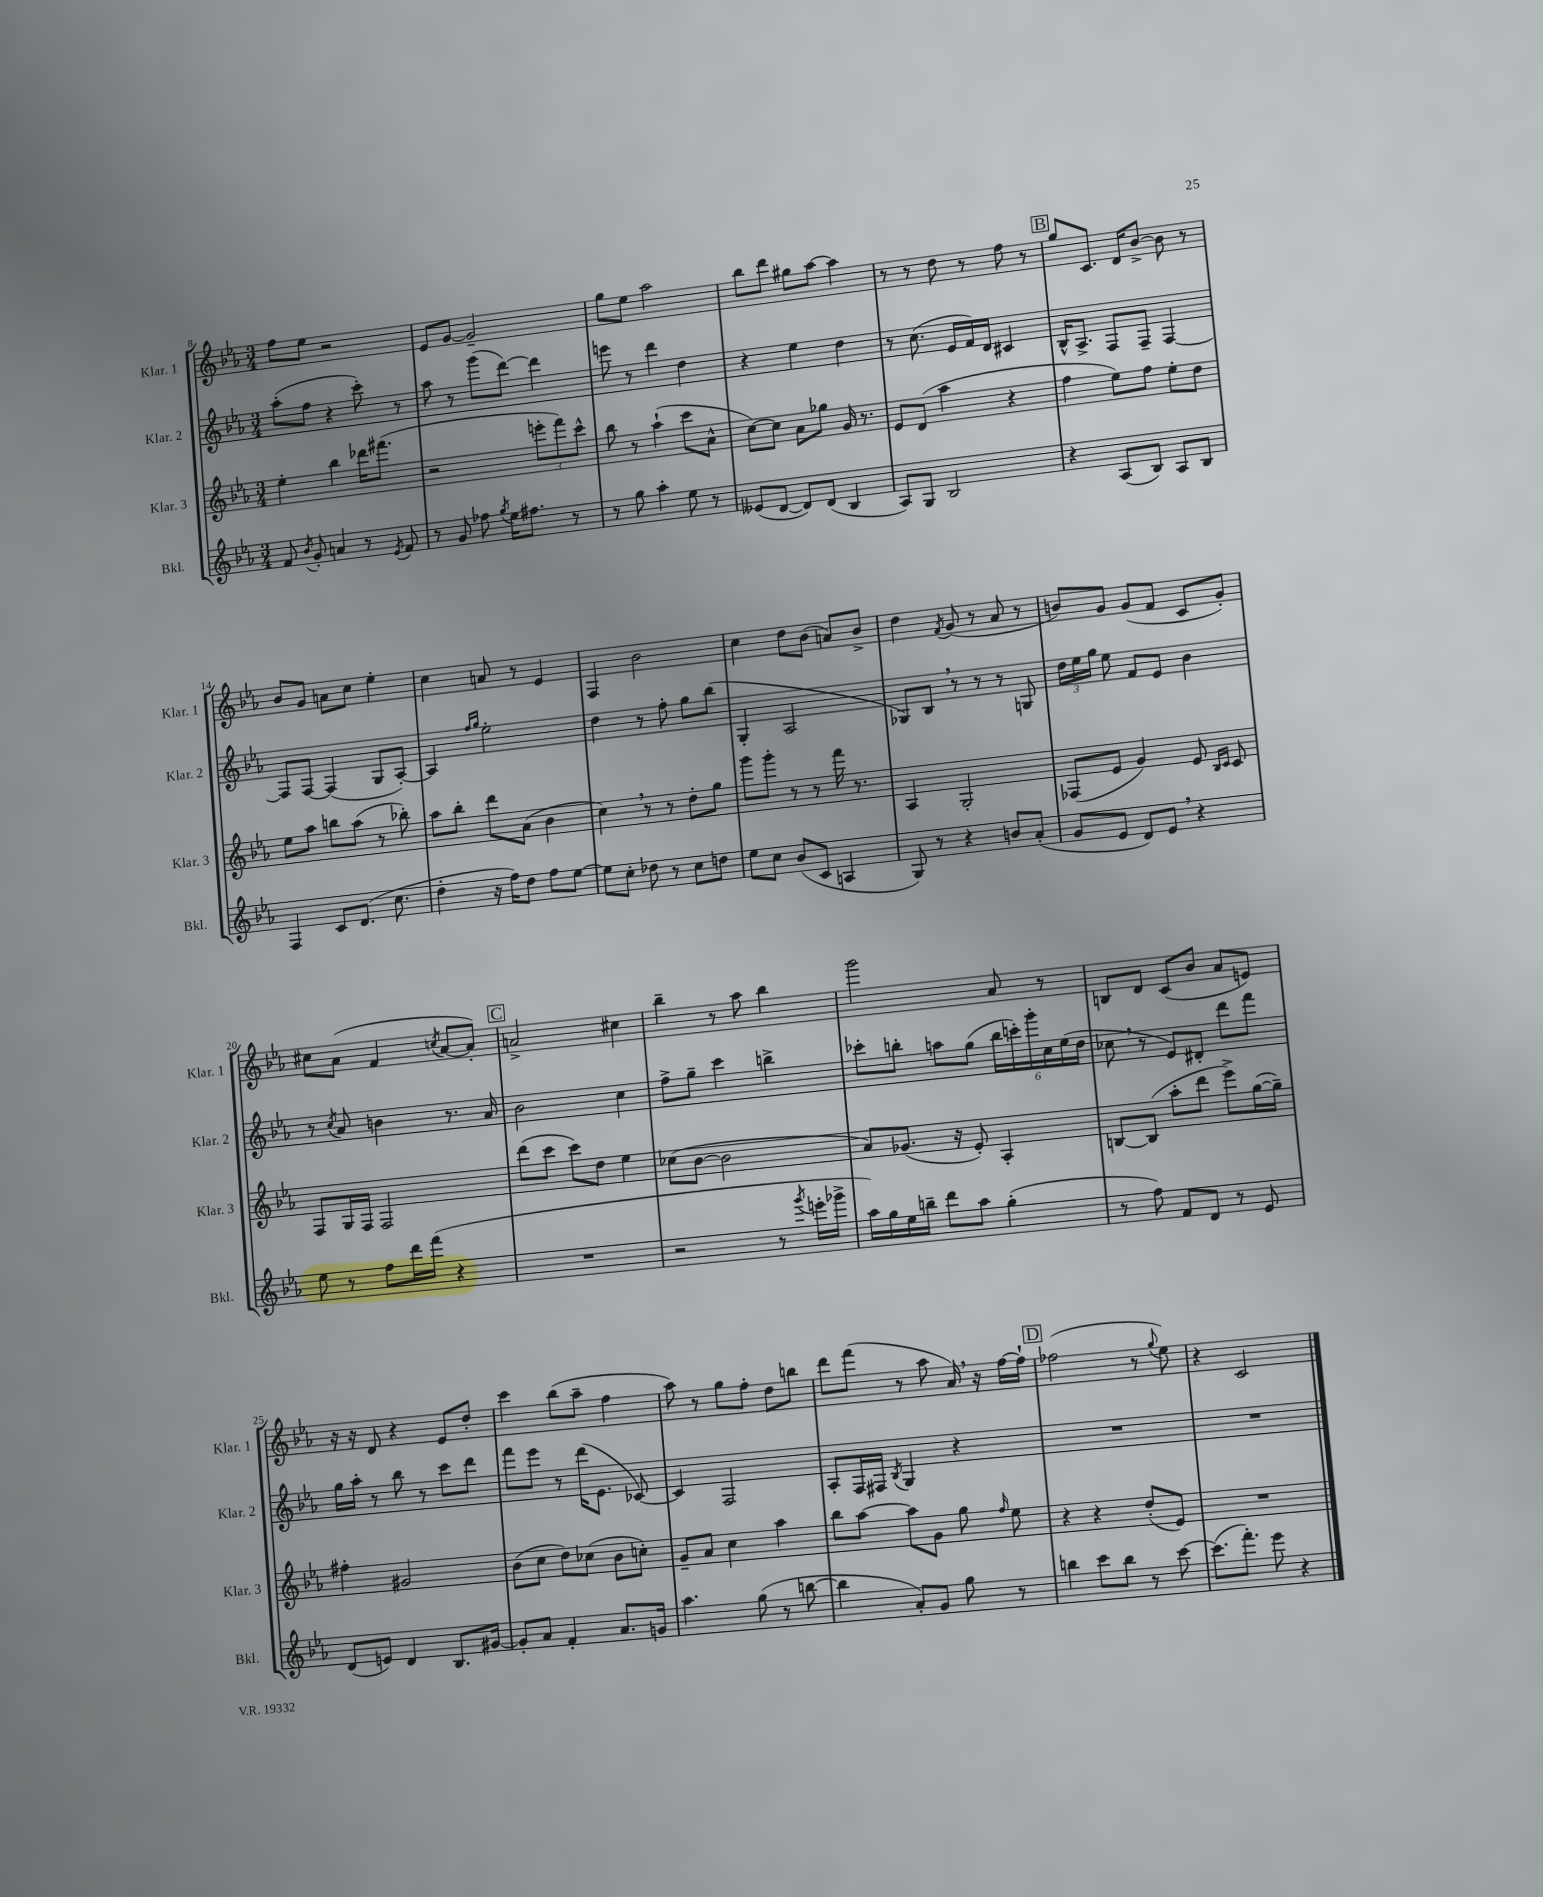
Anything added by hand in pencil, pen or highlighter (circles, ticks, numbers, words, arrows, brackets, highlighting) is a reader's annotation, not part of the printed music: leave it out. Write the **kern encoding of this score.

**kern	**kern	**kern	**kern
*part4	*part3	*part2	*part1
*staff4	*staff3	*staff2	*staff1
*I"Bkl.	*I"Klar. 3	*I"Klar. 2	*I"Klar. 1
*I'Bkl.	*I'Klar. 3	*I'Klar. 2	*I'Klar. 1
*clefG2	*clefG2	*clefG2	*clefG2
*k[b-e-a-]	*k[b-e-a-]	*k[b-e-a-]	*k[b-e-a-]
*M3/4	*M3/4	*M3/4	*M3/4
=8	=8	=8	=8
8f/	4ee-'\	(8aa-'\L	8ff\L
8qb-/	.	.	.
8g'/	.	8ff\J	8ee-\J
4an/	4bb-\	4r	2r
8r	16ddd-X\KL	8ccc'\)	.
.	(8.fff#X\J	.	.
8qe-/	.	.	.
8f/	.	8r	.
=9	=9	=9	=9
8r	2r	8aa-\	8e-/L
8g/	.	8r	[8g/J
8ff-X\	.	(8ggg\L	2g~/]
8qgg/	.	.	.
16ee-\KL	.	[8ddd\J)	.
8.ff#X\J	.	.	.
.	12eeen'\L	4ddd\]	.
.	12fff\)	.	.
8r	.	.	.
.	12ccc^^\J	.	.
=10	=10	=10	=10
8r	8bb-\	8eeen\	8gg\L
8gg\	8r	8r	8ee-\J
4aa-'\	(4aa-`\	4ddd\	2aa-\
8ee-\	8ccc\L	4dd\	.
8r	8a-^^\J	.	.
=11	=11	=11	=11
(8e--X/L	[8cc\L)	4r	8bb-\L
[8d/J	8cc\J]	.	8ddd\J
8d/L])	8a-\L	4ee-\	8gg#X\L
(8d/J	8gg-X\J	.	[8aa-\J
4B-/	16g/	4dd\	4aa-\]
.	8.r	.	.
=12	=12	=12	=12
8A-/L)	8e-/L	8r	8r
8G/J	(8d/J	(8.cc\	8r
2B-/	4aa-\	.	8dd\
.	.	16e-/LL	.
.	.	16f/)	8r
.	.	16d/JJ	.
.	4r	4c#X/	8ff\
.	.	.	8r
!!LO:REH:place=s1:t=B
=13	=13	=13	=13
4r	4ff\	16B-^^/KL	8gg/L
.	.	8.A-^/J	.
.	.	.	8.c/J
(8A-/L	8ee-\L)	8F/L	.
.	.	.	16d/KL
8B-/J)	8ff\J	8F~/J	[8b-^/J
8A-/L	8ee-'\L	[4F/	8b-\]
8B-/J	8dd\J	.	8r
!!LO:LB:g=z
=14	=14	=14	=14
4F/	8ee-\L	8F/L]	8b-/L
.	8aa-\J	[8F/J	8g/J
8c/L	8bbn\L	(4F/]	8an\L
(8.d/J	(8aa-\J	.	8cc\J
.	8r	8G/L	4ee-'\
8.cc\	.	.	.
.	8bb-X'\)	[8A-'/J)	.
=15	=15	=15	=15
4dd'\	8aa-\L	4A-/]	4cc\
.	8bb-'\J	.	.
.	.	16qqff/LL	.
.	.	16qqgg/JJ	.
16r	8ddd\L	2ee-'\	8an/
16ff\KL)	.	.	.
8dd\J	(8a-\J	.	8r
8ff\L	4b-\	.	4e-/
[8ee-\J	.	.	.
=16	=16	=16	=16
8ee-\L]	4cc,\)	4dd\	4F/
8cc'\J	.	.	.
8dd-X\	8r	8r	2b-\
8r	8r	8ff'\	.
8cc\L	8dd'\L	8gg\L	.
8ddn\J	8gg\J	(8bb-\J	.
=17	=17	=17	=17
8ee-\L	8ggg\L	4G'/	4cc\
8cc\J	8ggg'\J	.	.
(8b-/L	8r	2A-/	8dd\L
8c/J	8r	.	(8b-\J
4An/	16fff\	.	8an/L)
.	8.r	.	.
.	.	.	8b-^/J
=18	=18	=18	=18
8G/)	4A-/	8G-X/L)	4dd\
8r	.	8B-,/J	.
.	.	.	8qf/
4r	2G'/	8r	(8g/
.	.	8r	8r
8bn/L	.	8r	8a-/
(8a-'/J	.	8Gn/	8r
=19	=19	=19	=19
8g/L	(8F-X/L	24dd\LL	8bn/L)
.	.	24ee-\	.
.	.	24gg\JJ	.
8e-/J	8e-/J	8ee-\	8g/J
8d/L)	4g/)	8f/L	(8g/L
8e-,/J	.	8e-/J	8f/J
4r	8e-/	4b-\	8c/L
.	16qqB-/LL	.	.
.	16qqc/JJ	.	.
.	8c/	.	8g'/J)
!!LO:LB:g=z
=20	=20	=20	=20
8ee-\	8F/L	8r	8cc#X\L
.	.	8qcc/	.
8r	16G/L	8a-/	(8a-\J
.	16F/JJ	.	.
8ff\L	2F/	4bn\	4f/
16ddd\L	.	.	.
(16fff\JJ	.	.	.
.	.	.	8qccn/
4r	.	8.r	[8a-/L
.	.	.	8a-'/J])
.	.	16a-/	.
!!LO:REH:place=s1:t=C
=21	=21	=21	=21
2.r	(8ddd\L	2b-\	2an^/
.	8ccc\J	.	.
.	8ccc\L)	.	.
.	8dd\J	.	.
.	4ee-\	4cc\	4cc#X\
=22	=22	=22	=22
2r	(8cc-X\L	8ff^\L	4bb-~\
.	[8b-\J	8gg~\J	.
.	2b-\]	4ccc\	8r
.	.	.	8aa-\
8r	.	4bbn^\	4bb-\
8qggg/	.	.	.
16eeen'\LL	.	.	.
16ggg-X^\JJ	.	.	.
=23	=23	=23	=23
16aa-\LL)	8a-/L)	8ccc-X'\L	2ggg\
16gg\	.	.	.
16ee-\	(8.g-X/J	8bbn'\J	.
16bbn~\JJ	.	.	.
8ddd\L	.	8aan\L	.
.	16r	.	.
8aa-\J	8e-'/)	(8gg\J	.
(4gg'\	4A-'/	24bb\LL	8a-/
.	.	24cccn'\)	.
.	.	24ggg'\	.
.	.	24cc\	8r
.	.	(24ee-\	.
.	.	24dd\JJ	.
=24	=24	=24	=24
8r	[8Bn/L	8cc-X,\	8Bn/L
8ff\)	(8B/J]	8r	8d/J
8f/L	8aa-'\L	8e-/L)	(8c/L
8d/J	8ddd\J	8d#X'/J	8b-/J
8r	8eee-^\L)	8ddd\L	8a-/L
8e-/	([16gg\L	8fff\J	8en/J)
.	16gg~\JJ])	.	.
!!LO:LB:g=z
=25	=25	=25	=25
(8d/L	4ff#X'\	16gg\LL	16r
.	.	16aa-'\JJ	16r
8en/J)	.	8r	8d/
4d/	2g#X/	8bb-\	4r
.	.	8r	.
8.B-/L	.	8ccc\L	8e-/L
.	.	8ddd\J	8dd'/J
[16g#X/Jk	.	.	.
=26	=26	=26	=26
8g#'/L]	(8b-\L	8fff\L	4ccc\
8a-/J	8cc\J	8eee-\J	.
4f'/	8dd\L)	8r	(8bb-\L
.	(8cc-X\J	(16ddd\KL	8aa-~\J
.	.	8.e-\J	.
8.a-/L	8b-\L	.	4ff\
.	8ccn'\J)	[8c-X/)	.
16gn/Jk	.	.	.
=27	=27	=27	=27
4.aa-\	8g~/L	4c-/]	8aa-\)
.	8a-/J	.	8r
.	4cc\	2F/	8gg\L
(8gg\	.	.	8ff'\J
8r	4aa-\	.	8dd\L
[8bbn\	.	.	8bbn\J
=28	=28	=28	=28
4bb\]	8bb-\L	8A-'/L	8ddd\L
.	[8aa-\J	16F/L	(8fff\J
.	.	16F#X/JJ	.
.	.	8qB-/	.
8a-'/L)	8aa-\L]	4G/	8r
8g/J	8g\J	.	8aa-\
8gg\	8gg\	4r	16a-,/)
.	.	.	16r
.	16qqff/	.	.
8r	8ee-\	.	[16ff\LL
.	.	.	16ff`\JJ]
!!LO:REH:place=s1:t=D
=29	=29	=29	=29
4bbn\	4r	2.r	(2ff-X\
8ccc\L	4r	.	.
8bb\J	.	.	.
8r	(8dd'/L	.	8r
.	.	.	8qqgg/
[8ccc\	8e-/J)	.	8ee-\)
=30	=30	=30	=30
(8.ccc\L]	2.r	2.r	4r
8.fff'\J)	.	.	.
.	.	.	2c/
8eee-\	.	.	.
4r	.	.	.
==	==	==	==
*-	*-	*-	*-
